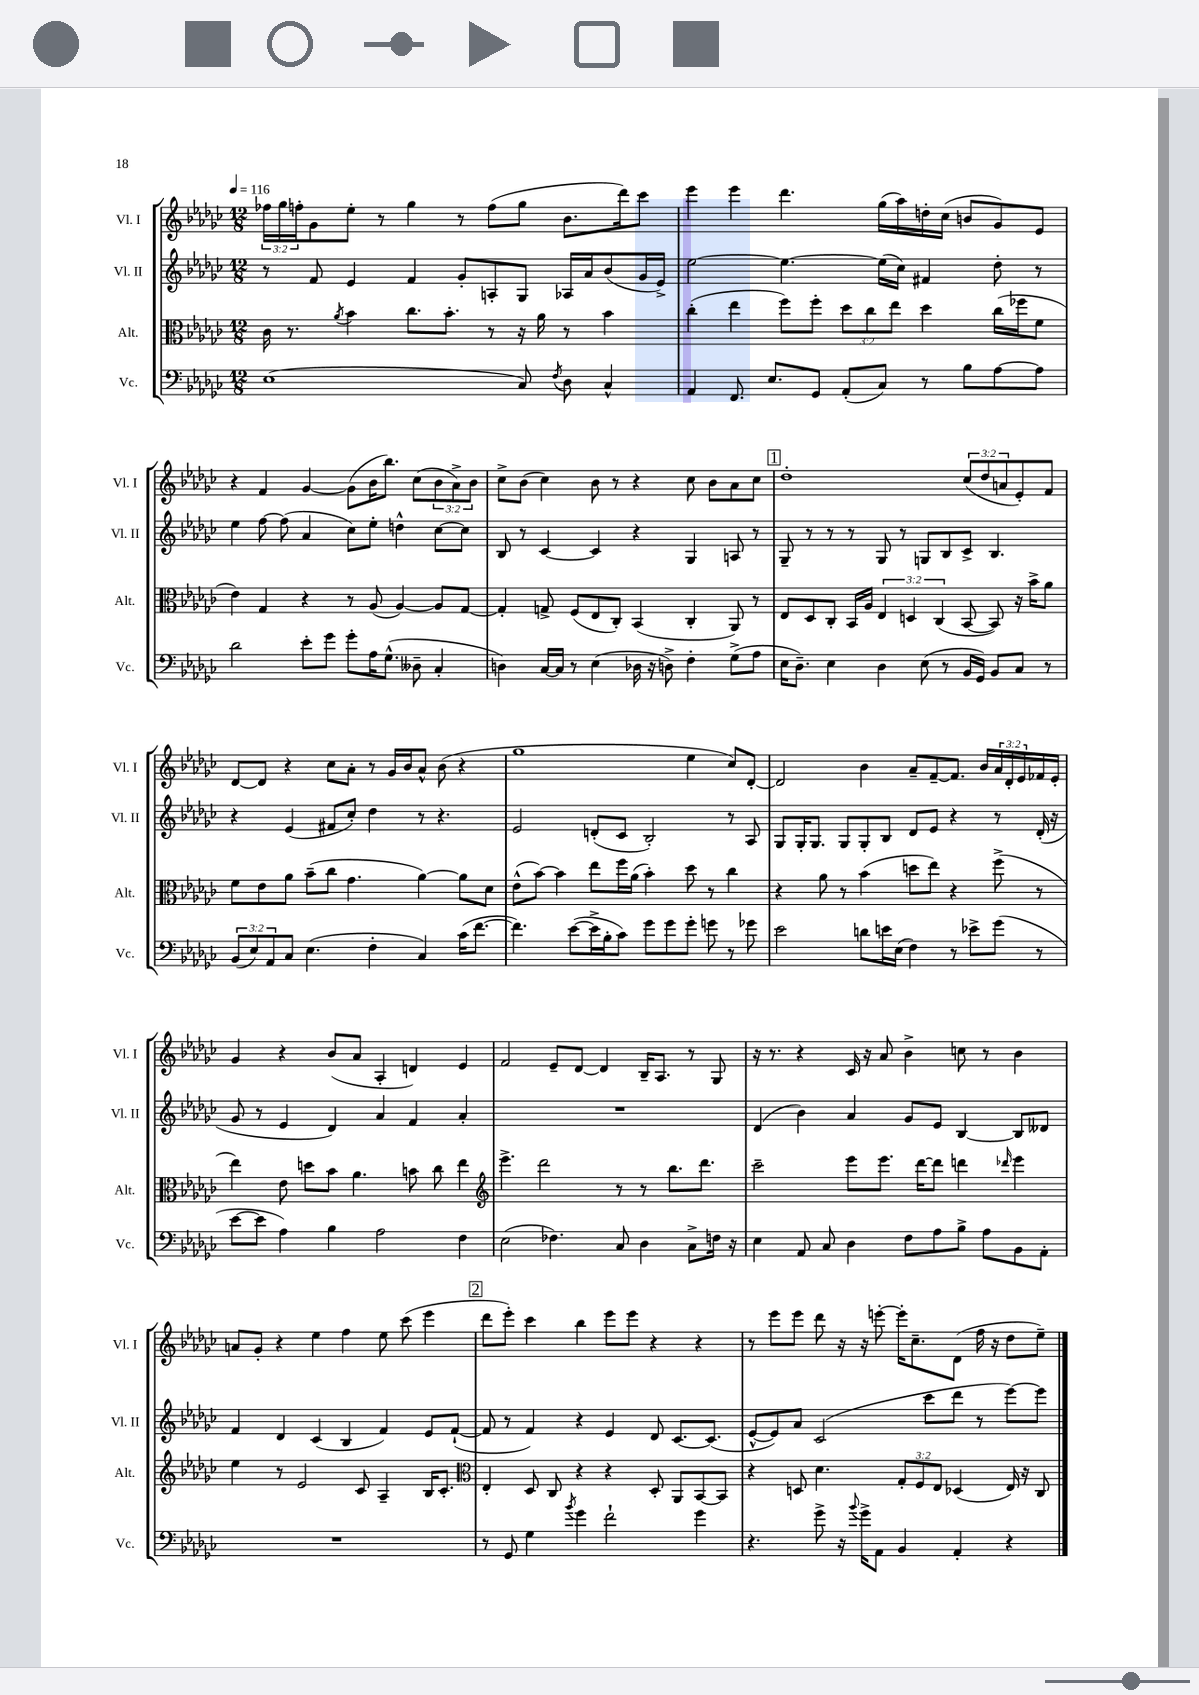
<<
\new StaffGroup <<
\new Staff = "s0" \with { instrumentName = "Vl. I" shortInstrumentName = "Vl. I" } {
    \clef treble \key ges \major \numericTimeSignature \time 12/8 \override Staff.TupletNumber.text = #tuplet-number::calc-fraction-text \tempo 4 = 116
    \tuplet 3/2 { fes''16 ges''16 f''16-. } ges'8 ees''8-. r8 ges''4 r8 f''8( ges''8 bes'8. des'''16) ces'''8 |
    ees'''4 ees'''4 des'''4. ges''16( aes''16) d''16-. ces''16( b'8 ges'8) ees'8 |
    r4 f'4 ges'4~ ges'8( bes'16 bes''8.) ces''8( \tuplet 3/2 { bes'8 aes'8->) bes'8 } |
    ces''8-> bes'8( ces''4) bes'8 r8 r4 ces''8 bes'8 aes'8 ces''8 |
    \mark \markup { \box "1" } des''1-. \tuplet 3/2 { ces''8( des''8 a'8 } ees'8-.) f'8 |
    des'8~ des'8 r4 ces''8 aes'8-. r8 ges'16 bes'16 aes'8-^ bes'8( r4 |
    ges''1 ees''4 ces''8) des'8~-. |
    des'2 bes'4 aes'8-- f'8~-- f'8. bes'16 \tuplet 3/2 { aes'16 des'16-. ees'16 } fes'16 ees'16-. |
    ges'4 r4 bes'8( aes'8 aes4-. d'4) ees'4 |
    f'2 ees'8-- des'8~ des'4 bes16-- aes8. r8 ges8 |
    r16 r8. r4 ces'16 r16 aes'8 bes'4-> c''8 r8 bes'4 |
    a'8 ges'8-. r4 ees''4 f''4 ees''8 ces'''8( ees'''4 |
    \mark \markup { \box "2" } des'''8 ees'''8-.) ces'''4 bes''4 ees'''8 ees'''8 r4 r4 |
    r8 ees'''8 ees'''8 des'''8 r16 r16 e'''8~-. e'''16-. ces''8.-- des'8( f''16 r16 des''8 ees''8--) \bar "|." |
}
\new Staff = "s1" \with { instrumentName = "Vl. II" shortInstrumentName = "Vl. II" } {
    \clef treble \key ges \major \numericTimeSignature \time 12/8
    r8 f'8 ees'4 f'4 ges'8-. a8-. ges8 aes16 aes'16 bes'8( ges'16 ees'16->) |
    ees''2~ ees''4.~ ees''16( ces''16) fis'4 des''8-. r8 |
    ees''4 f''8~ f''8( aes'4 ces''8) ees''8-. d''4-^ ces''8~ ces''8 |
    bes8 r8 ces'4~ ces'4 r4 ges4 a8 r8 |
    \mark \markup { \box "1" } ges8-- r8 r8 r8 ges8 r8 g8 bes8 ces'8-> bes4. |
    r4 ees'4( fis'8 ces''8-.) des''4 r8 r4. |
    ees'2 d'8-.( ces'8 bes2-.) r8 aes8 |
    ges8 ges16-. ges8. ges8 ges8-. bes8 des'8 ees'8 r4 r8 des'16-.( r16 |
    ges'8 r8 ees'4 des'4) aes'4 f'4 aes'4-. |
    R1. |
    des'4( bes'4) aes'4 ges'8 ees'8 bes4~ bes8 deses'8 |
    f'4 des'4 ces'4( bes4 f'4) ees'8 f'8~-!( |
    \mark \markup { \box "2" } f'8 r8 f'4) r4 ees'4 des'8 ces'8.~ ces'8.( |
    ees'8~-^ ees'8) aes'8 ces'2( ces'''8 des'''8 r8 ees'''8~) ees'''8 \bar "|." |
}
\new Staff = "s2" \with { instrumentName = "Alt." shortInstrumentName = "Alt." } {
    \clef alto \key ges \major \numericTimeSignature \time 12/8 \override Staff.TupletNumber.text = #tuplet-number::calc-fraction-text
    ces'16 r8. \acciaccatura { aes'8 } bes'4 ces''8. bes'8.-. r8 r16 aes'16 r8 bes'4 |
    ces''4-.( ees''4 f''8) f''8-. \tuplet 3/2 { des''8 ces''8 ees''8 } des''4 ces''16( fes''16 f'8 |
    ees'4) ges4 r4 r8 aes8( aes4~) aes8 ges8~ |
    ges4-. g8-> f8( ees8 ces8-.) bes,4( ces4-. aes,8) r8 |
    \mark \markup { \box "1" } ees8 des8 ces8-. bes,16 aes16 \tuplet 3/2 { ees4 d4 ces4( } bes,8~ bes,8) r16 bes'16-> aes'8 |
    f'8 ees'8 aes'8 bes'8--( ces''8 ges'4. aes'4~) aes'8 des'8 |
    ees'8-^( bes'8~) bes'4 ees''8 f''16 aes'16( bes'4-.) des''8 r8 ces''4 |
    r4 aes'8 r8 bes'4( d''8 ees''8) r4 f''8->( r8 |
    ees''4) ees'8 d''8 bes'8 aes'4. b'8 ces''8 ees''4 |
    \clef treble ees'''4.-> des'''2 r8 r8 bes''8. des'''8. |
    ces'''2-- ees'''8 ees'''8. des'''16~ des'''8 d'''4 \grace { des'''16 } ees'''4 |
    ees''4 r8 ees'2 ces'8 aes4-- bes16 ces'8.-. |
    \mark \markup { \box "2" } \clef alto ees4-. des8 ces8 r4 r4 des8-. aes,8 bes,8~ bes,8 |
    r4 d8 des'4. \tuplet 3/2 { ges8-. f8 ees8 } des4( ees16) r16 ces8 \bar "|." |
}
\new Staff = "s3" \with { instrumentName = "Vc." shortInstrumentName = "Vc." } {
    \clef bass \key ges \major \numericTimeSignature \time 12/8 \override Staff.TupletNumber.text = #tuplet-number::calc-fraction-text
    ees1( ces8) \acciaccatura { f8 } des8 ces4-^ |
    aes,4 f,8. ees8. ges,8 aes,8-.( ces8) r8 bes8 aes8~ aes8 |
    des'2 ees'8-. ges'8 ges'8-. aes16 ges8.-^( deses8-- ces4-. |
    d4) ces16~ ces16 r8 ees4( des16 r16 d8->) f4-. ges8->( aes8 |
    \mark \markup { \box "1" } ees16 des8.--) ees4 des4 ees8( r8 bes,16 ges,16) bes,8 ces8 r8 |
    \tuplet 3/2 { bes,8( ees8) aes,8 } ces8 ees4.( f4-. ces4) ces'16( f'8.~ |
    f'4.) ees'8~( ees'16-> bes16-. ces'8) ges'8 ges'8 ges'8-. g'8 r8 ges'8 |
    ees'2 d'8 e'16 ees16( f4) r8 ees'8-> ges'8( r8 |
    ees'8~ ees'8 aes4) bes4 aes2 f4 |
    ees2( fes4.) ces8 des4 ces8-> f16 r16 |
    ees4 aes,8 ces8 des4 f8 aes8 bes8-> aes8 bes,8 aes,8-. |
    R1. |
    \mark \markup { \box "2" } r8 ges,8 ges4 \acciaccatura { bes'8 } ges'4 f'2-! ges'4 |
    r4. ges'8-> r16 \appoggiatura { bes'8 } ges'16-> aes,8 bes,4 aes,4-. r4 \bar "|." |
}
>>
>>
\layout { \context { \Score \remove "Bar_number_engraver" } }
